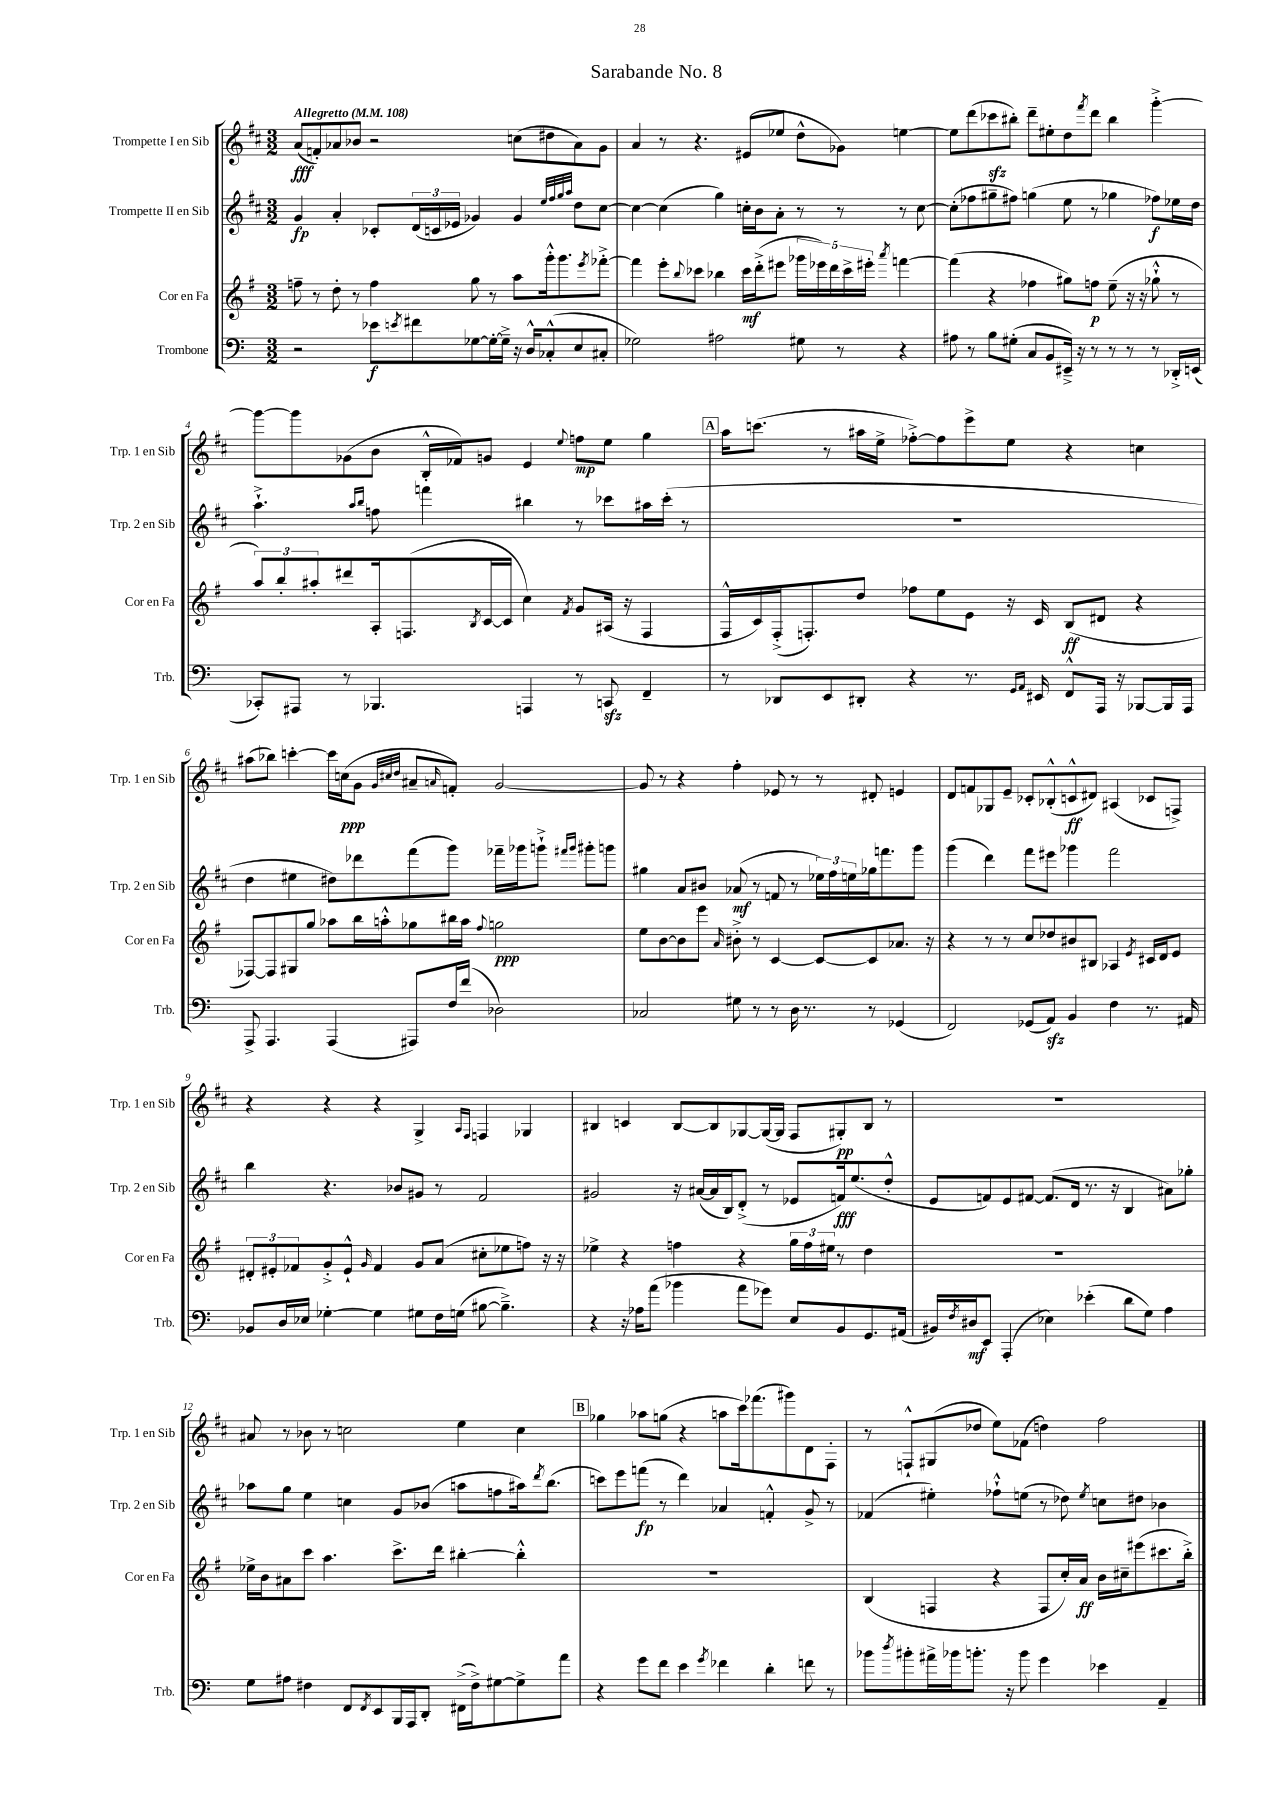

**kern	**kern	**kern	**kern
*staff4	*staff3	*staff2	*staff1
*clefF4	*clefG2	*clefG2	*clefG2
*k[]	*k[f#]	*k[f#c#]	*k[f#c#]
*M3/2	*M3/2	*M3/2	*M3/2
*MM108	*MM108	*MM108	*MM108
2r	8ff~\	4g/	(8a/L
.	8r	.	8f'/)
.	8dd'\	4a'/	8a-/
.	8r	.	8b-/J
8e-\L	4ff\	8c-'/L	2r
8qe/	.	.	.
8f#\	.	(24d/L	.
.	.	24c/	.
.	.	24e-/JJ	.
[8G-\	8gg\	4g-/)	.
16G-'\_L	8r	.	.
16G-~^\]JJ	.	.	.
16r	8aa\L	4g-/	(8cc\L
16D^^/LK	.	.	.
(8C-'^^/	16ggg'^^\k	.	8dd#\
.	8.ggg\	.	.
.	.	32qqee/LLL	.
.	.	32qqff#/	.
.	.	32qqgg/	.
.	.	32qqaa/JJJ	.
8E/	.	8dd\L	8a-\)
.	8qeee/	.	.
8C#'/J	[8fff-'^\J	[8cc#\J	8g\J
=	=	=	=
2G-\)	4fff-\]	4cc#\_	4a/
.	8eee'\L	(4cc#\]	8r
.	8qqbb/	.	.
.	8ccc-\J	.	4.r
2A#\	4bb-\	4gg\)	.
.	16ccc-\LL	16cc'\LL	(8e#/L
.	(16ddd'^\J	16b\J	.
.	8eee#\J	8a'\J	8ee-/J
8G#\	20ggg-\LL	8r	8dd^^\L
.	20eee-\)	.	.
.	20ddd\	.	.
8r	.	8r	8g-\J)
.	20ccc-^\	.	.
.	20eee#'\JJ	.	.
.	8qaaa/	.	.
4r	[4fff\	8r	[4ee\
.	.	[8cc\	.
=	=	=	=
8A#\	(4fff\]	(8cc'\]L	8ee\]L
8r	.	8ff-\	(8ddd\
8B\L	4r	8gg#~\	8ccc-\
(8G#'\J	.	8ff#\J)	8bb#'\J)
8C/L	4ff-\	(4gg\	8ddd~\L
8BB/	.	.	8ee#'\
16EE#~^/Jk)	8gg#\L)	8ee\	8dd\
16r	.	.	.
.	.	.	8qfff#/
8r	8ff\J	8r	8ddd\J
8r	(8ee~\	4gg-\	4bb#\
8r	16r	.	.
.	16r	.	.
8r	8gg-`^^\	8ff-\L)	[4ggg'^\
16DD-'^/LL	8r	16ee-\L	.
(16EE/JJ	.	16dd\JJ	.
=	=	=	=
8CC-'/L)	12aa/L)	4.aa`^\	8ggg\_L
.	12bb'/	.	.
8AAA#/J	.	.	8ggg\]
.	12aa#'/	.	.
8r	8ddd#/	.	(8g-\
.	.	16qqaa/LL	.
.	.	16qqbb/JJ	.
4.BBB-/	16A'/k	8ff\	8b\J
.	(8.F/	.	.
.	.	4fff\	16B'^^/LL
.	.	.	16f-/J)
.	8qB/	.	.
.	[16c/L	.	8g/J
.	16c/]JJ	.	.
4AAA/	4cc\)	4bb#\	4e/
.	8qf#/	.	8qqee/
8r	8g/L	8r	8ff\L
8CC/	(16A#/Jk	8ccc-\L	8ee\J
.	16r	.	.
4FF~/	4F/	16aa#\L	4gg\
.	.	(16ccc-'\JJ	.
.	.	8r	.
=	=	=	=
8r	16F#^^/LL	1.r	16aa\LK
.	16c/)	.	(8.ccc\J
8DD-/L	(16F#'^/J	.	.
.	8.F'/)	.	.
8EE/	.	.	8r
8DD#'/J	8dd/J	.	16aa#\LL
.	.	.	16ee^\JJ
4r	8ff-\L	.	[8ff-'^\L)
.	8ee\	.	8ff-\]
8.r	8e\J	.	8eee^\
.	16r	.	8ee\J
16qqGG/LL	.	.	.
16qqAA/JJ	.	.	.
16EE#/	16c/	.	.
8FF^^/L	(8B/L	.	4r
16AAA/Jk	8d#/J	.	.
16r	.	.	.
[8BBB-/L	4r	.	4cc\
16BBB-/]L	.	.	.
16AAA/JJ	.	.	.
=	=	=	=
8AAA^/	[8F-/L)	4dd\	(8aa#\L
4.AAA/	8F-/]	.	8bb-\J)
.	8G#/	4ee#\	[4ccc'\
.	8gg/J	.	.
(4AAA/	8aa-\L	8dd#\L)	16ccc\]LL
.	.	.	(16cc\J
.	16bb\L	8ddd-\	8g\J
.	16aa'^^\J	.	.
.	.	.	32qqg/LLL
.	.	.	32qqcc#/
.	.	.	32qqdd/JJJ
8AAA#/L)	8gg-\	(8fff#\	8a#~/L
.	.	.	16qqa/
16F/L	16bb#\L	8ggg\J)	8f'/J)
(16f/JJ	16aa\JJ	.	.
.	8qqff#/	.	.
2D-\)	2gg\	16fff-~\LL	[2g/
.	.	16ggg-\J	.
.	.	8ggg`^\J	.
.	.	16qqfff#/LL	.
.	.	16qqggg/JJ	.
.	.	8ggg#'\L	.
.	.	8ggg\J	.
=	=	=	=
2C-/	8ee\L	4gg#\	8g/]
.	[8b\	.	8r
.	8b\]	8a/L	4r
.	8eee\J	8b#/J	.
.	16qqa/	.	.
8G#\	8b#'^\	(8a-/	4ff#'\
8r	8r	8r	.
8r	[4c/	8f/	8e-/
16D\	.	8r	8r
8.r	.	.	.
.	8c/_L	24ee-\LL)	8r
.	.	24ff#\	.
.	.	24ee\	.
8r	8c/]	16gg-\J	8d#'/
.	.	8.fff\	.
(4GG-/	8.a-/J	.	4e/
.	.	8ggg\J	.
.	16r	.	.
=	=	=	=
2FF/)	4r	(4ggg\	8d/L
.	.	.	8f/
.	8r	4ddd\)	8G-/
.	8r	.	8e~/J
(8GG-/L	8cc/L	8fff#\L	8c-'/L
8AA/J)	8dd-/	8eee#\J	(8B-'^^/
4BB/	8b#/	4ggg-\	8c^^/
.	8B#/J	.	8d#/J)
4F\	4A-/	2fff#\	(4A#/
.	8qe/	.	.
8.r	16c#/LL	.	8c-/L
.	16d/J	.	.
.	8e/J	.	8F^/J)
16AA#/	.	.	.
=	=	=	=
8BB-/L	12d#'/L	4bb\	4r
.	12e#'/	.	.
16D/L	.	.	.
.	12f-/	.	.
16E-/JJ	.	.	.
[4G-'\	8g'^/	4.r	4r
.	8e#`^^/J	.	.
.	16qqg/	.	.
4G-\]	4f-/	.	4r
.	.	8b-/L	.
8G#\L	8g/L	8g#/J	4G^/
16F\L	(8a/J	8r	.
(16G\JJ	.	.	.
.	.	.	16qqA/LL
.	.	.	16qqF#/JJ
[8B#\	8cc#'\L	2f#/	4F/
4.B#~^\])	8ee-\	.	.
.	8ff\J)	.	4G-/
.	16r	.	.
.	16r	.	.
=	=	=	=
4r	4ee-^\	2g#/	4B#/
16r	4r	.	4c/
16A-\LK	.	.	.
(8a\J	.	.	.
4b-\	4ff\	16r	[8B#/L
.	.	([16a#/LL	.
.	.	16a#/]	8B#/]
.	.	16B/J)	.
8a\L	4r	(8d'^/J	[8G-/
8g-\J)	.	8r	(16G-/_L
.	.	.	16G-/]JJ
8E/L	24gg\LL	8e-/L	8F#/L
.	24ff\	.	.
.	24ee#\JJ	.	.
8BB/	8r	16f/k)	8G#'/)
.	.	(8.ee/	.
8.GG/	4dd\	.	8B#/J
.	.	8dd'^^/J	8r
(16AA#/Jk	.	.	.
=	=	=	=
16BB#/LL)	1.r	8e/L	1.r
8qF/	.	.	.
16D#/J	.	.	.
8EE/J	.	8f/)	.
(4AAA'/	.	8e/	.
.	.	[8f#/J	.
4E-\)	.	(8.f#/]L	.
.	.	16d/Jk	.
(4e-'\	.	8.r	.
.	.	16r	.
8d\L	.	4B/	.
8G\J)	.	.	.
4A\	.	8a#\L)	.
.	.	8gg-'\J	.
=	=	=	=
8G\L	16ee-^\LL	8aa-\L	8a#/
.	16b\J	.	.
8A#\J	8a#\	8gg\J	8r
4F#\	8ccc\J	4ee\	8b-\
.	4.aa\	.	8r
8FF/L	.	4cc\	2cc\
8qFF/	.	.	.
8EE/	.	.	.
16BBB/L	8.ccc^\L	8g/L	.
16AAA/J	.	.	.
8DD'/J	.	(8b-/J	.
.	16ddd\Jk	.	.
(16FF#^\LL	[4bb#'\	8aa\L	4ee\
16F#^\J)	.	.	.
[8G#\	.	8ff\	.
8G#^\]	4bb#'^^\]	16aa#\k)	4cc\
.	.	8qddd/	.
.	.	(8.bb\J	.
8a\J	.	.	.
=	=	=	=
4r	1.r	8ccc\L)	4gg-\
.	.	8eee\	.
8g\L	.	(8fff\J	8aa-\L
8f\J	.	8r	(8gg\J
4e\	.	4ddd\)	4r
8qg/	.	.	.
4f-\	.	4a-/	8aa\L
.	.	.	16ccc#\k)
.	.	.	(8.fff-\
4d'\	.	4f'^^/	.
.	.	.	8ggg#\)
8f\	.	8g^/	8d\
8r	.	8r	8F#'\J
=	=	=	=
8b-\L	(4B/	(4f-/	8r
8qdd/	.	.	.
8b#'\	.	.	8F`^^/L
16a#^\L	4F/	4ee#'\)	(8G#/
16b-\J	.	.	.
8.b'\J	.	.	8dd-/J
.	4r	8ff-`^^\L	8ee\L)
16r	.	.	.
8b\	.	(8ee\J	(8f-\J
4g\	8F/L	8r	4dd\)
.	16cc'/L)	8dd-\)	.
.	16a/JJ	.	.
.	.	8qee/	.
4e-\	16b\LL	8cc\L	2ff#\
.	16cc#~\J	.	.
.	(8eee#\	8dd#\J	.
4AA~/	8.ccc#\	4b-\	.
.	16bb'^\Jk)	.	.
==	==	==	==
*-	*-	*-	*-
